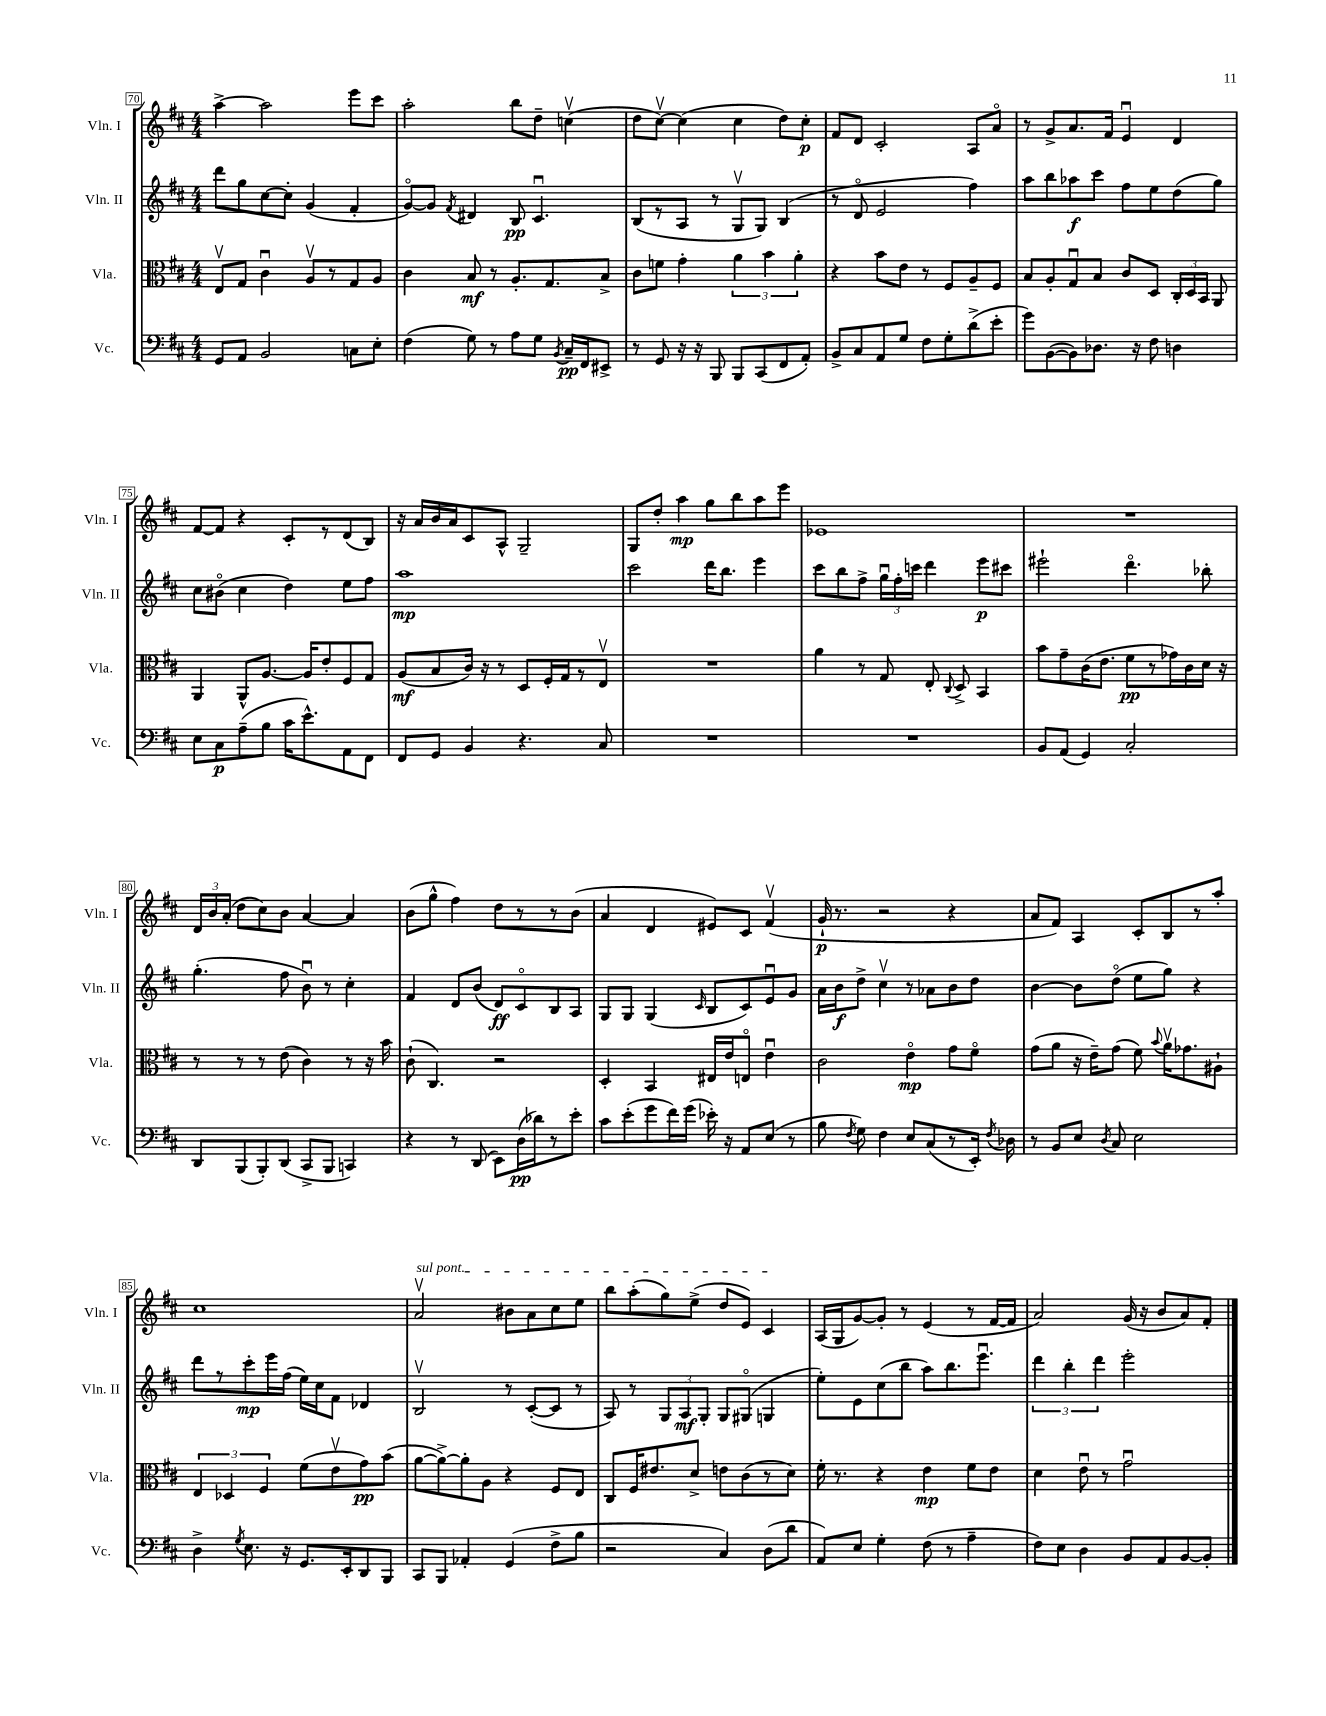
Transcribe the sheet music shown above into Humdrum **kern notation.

**kern	**kern	**kern	**kern
*staff4	*staff3	*staff2	*staff1
*clefF4	*clefC3	*clefG2	*clefG2
*k[f#c#]	*k[f#c#]	*k[f#c#]	*k[f#c#]
*M4/4	*M4/4	*M4/4	*M4/4
8GG	8Ev	8ddd	[4aa^
8AA	8G	8gg	.
2BB	4c#u	[8cc#	2aa]
.	.	8cc#']	.
.	8Av	(4g	.
.	8r	.	.
8C	8G	4f#'	8eee
8E'	8A	.	8ccc#
=	=	=	=
(4F#	4c#	[8go)	2aa'
.	.	8g]	.
.	.	8qf#	.
8G)	8B	4d#	.
8r	8r	.	.
8A	8.A'	8B	8bb
8G	.	4.c#u	8dd~
.	8.G	.	.
8qBB	.	.	.
16C#~	.	.	(4ccv
16FF#	.	.	.
8EE#^	8B^	.	.
=	=	=	=
8r	8c#	(8B	8dd
8GG	8f	8r	[8cc#v)
16r	4g'	8A	(4cc#]
16r	.	.	.
8BBB	.	8r	.
8BBB	6a	8Gv	4cc#
(8CC#	.	8G)	.
.	6b	.	.
8FF#	.	(4B	8dd)
.	6a'	.	.
8AA')	.	.	8cc#'
=	=	=	=
8BB^	4r	8r	8f#
8C#	.	8do	8d
8AA	8b	2e	2c#'
8G	8e	.	.
8F#	8r	.	.
8G'	8F#	.	.
(8d^	8A~	4ff#)	8A
8e'	8F#	.	8ao
=	=	=	=
8g)	8B	8aa	8r
([8BB	8A'	8bb	8g^
8BB])	8Gu	8aa-	8.a
8.D-	8B	8ccc#	.
.	.	.	16f#
.	8c#	8ff#	4eu
16r	.	.	.
8F#	8D	8ee	.
4D	24C#'	(8dd	4d
.	24D	.	.
.	24BB	.	.
.	8AA	8gg)	.
=	=	=	=
8E	4AA	8cc#	[8f#
8C#	.	(8b#o	8f#]
(8A~	8AA^^	4cc#	4r
8B	[8.A	.	.
16c#	.	4dd)	8c#'
8.e^^)	16A]	.	.
.	8e'	.	8r
8AA	8F#	8ee	(8d
8FF#	8G	8ff#	8B)
=	=	=	=
8FF#	(8A	1aa	16r
.	.	.	16a
8GG	8B	.	16b
.	.	.	16a
4BB	16c#)	.	8c#
.	16r	.	.
.	8r	.	8A^^
4.r	8D	.	2G~
.	16F#'	.	.
.	16G	.	.
.	8r	.	.
8C#	8Ev	.	.
=	=	=	=
1r	1r	2ccc#	8G
.	.	.	8dd'
.	.	.	4aa
.	.	16ddd	8gg
.	.	8.bb	.
.	.	.	8bb
.	.	4eee	8aa
.	.	.	8eee
=	=	=	=
1r	4a	8ccc#	1e-
.	.	8bb	.
.	8r	8ff#^	.
.	8G	24ggu	.
.	.	24ff#'	.
.	.	24ccc	.
.	8E'	4ddd	.
.	8qqC#	.	.
.	8D^	.	.
.	4BB	8eee	.
.	.	8ccc#	.
=	=	=	=
8BB	8b	2eee#`	1r
(8AA	8g~	.	.
4GG)	(16c#	.	.
.	8.e	.	.
2C#'	8f#	4.dddo	.
.	8r	.	.
.	16g-)	.	.
.	16c#	.	.
.	16d	8bb-'	.
.	16r	.	.
=	=	=	=
8DD	8r	(4.gg'	24d
.	.	.	24b
.	.	.	(24a'
(8BBB	8r	.	8dd
8BBB')	8r	.	8cc#)
(8DD	(8e	8ff#	8b
8CC#^	4c#)	8bu)	[4a
8BBB	.	8r	.
4CC)	8r	4cc#'	4a]
.	16r	.	.
.	16b	.	.
=	=	=	=
4r	(8c#`	4f#	(8b
.	4.C#)	.	8gg^^
8r	.	8d	4ff#)
(8DD	.	(8b	.
8EE)	2r	8d)	8dd
(16D	.	8c#o	8r
16d-)	.	.	.
8r	.	8B	8r
8e'	.	8A	(8b
=	=	=	=
8c#	4D'	8G	4a
(8e'	.	8G	.
8g	4BB	(4G	4d
16f#)	.	.	.
(16g	.	.	.
.	.	16qqc#	.
16e-')	16E#	8B	8e#)
16r	16e	.	.
8AA	8Eo	8c#)	8c#
(8E	4eu	8eu	(4f#v
8r	.	8g	.
=	=	=	=
8B	2c#	16a	16g`
.	.	16b	8.r
8qF#	.	.	.
8G)	.	8dd^	.
4F#	.	4cc#v	2r
8E	4eo	8r	.
(8C#	.	8a-	.
8r	8g	8b	4r
16EE')	8f#o	8dd	.
8qF#	.	.	.
16D-	.	.	.
=	=	=	=
8r	(8g	[4b	8a
8BB	8a	.	8f#)
8E	16r	8b]	4A
.	16e~)	.	.
8qD	.	.	.
8C#	(8g	(8ddo	.
2E	8f#)	8ee	8c#'
.	8qqb	.	.
.	16av	8gg)	8B
.	8.g-	.	.
.	.	4r	8r
.	8A#`	.	8aa'
=	=	=	=
4D^	6E	8ddd	1cc#
.	.	8r	.
.	6D-	.	.
8qG	.	.	.
8.E	.	8ccc#'	.
.	6F#	.	.
.	.	16eee	.
16r	.	(16ff#	.
8.GG	(8f#	16ee)	.
.	.	16cc#	.
.	8ev	8f#	.
16EE'	.	.	.
8DD	8g)	4d-	.
8BBB	(8b	.	.
=	=	=	=
8CC#	[8a	2Bv	2av
8BBB	8a^_)	.	.
4AA-'	8a']	.	.
.	8A	.	.
(4GG	4r	8r	8b#
.	.	([8c#'	8a
8F#^	8F#	8c#]	8cc#
8B	8E	8r	8ee
=	=	=	=
2r	8C#	8A)	8bb
.	16F#	8r	(8aa'
.	8.e#	.	.
.	.	12G	8gg)
.	.	12A	.
.	8d^	.	(8ee^
.	.	12G'	.
4C#)	8e	8G	8dd
.	(8c#	(8G#o	8e)
(8D	8r	4G	4c#
8d	8d)	.	.
=	=	=	=
8AA)	16f#'	8ee')	(16A
.	8.r	.	16G
8E	.	8e	[8g)
4G'	4r	(8cc#	8g']
.	.	8bb	8r
(8F#	4e	8aa)	(4e
8r	.	8.bb	.
4A~	8f#	.	8r
.	.	8.eeeu	.
.	8e	.	[16f#
.	.	.	16f#]
=	=	=	=
8F#)	4d	6ddd	2a)
8E	.	.	.
.	.	6bb'	.
4D	8eu	.	.
.	.	6ddd	.
.	8r	.	.
8BB	2gu	2eee'	(16g
.	.	.	16r
8AA	.	.	8b
[8BB	.	.	8a)
8BB']	.	.	8f#'
==	==	==	==
*-	*-	*-	*-
